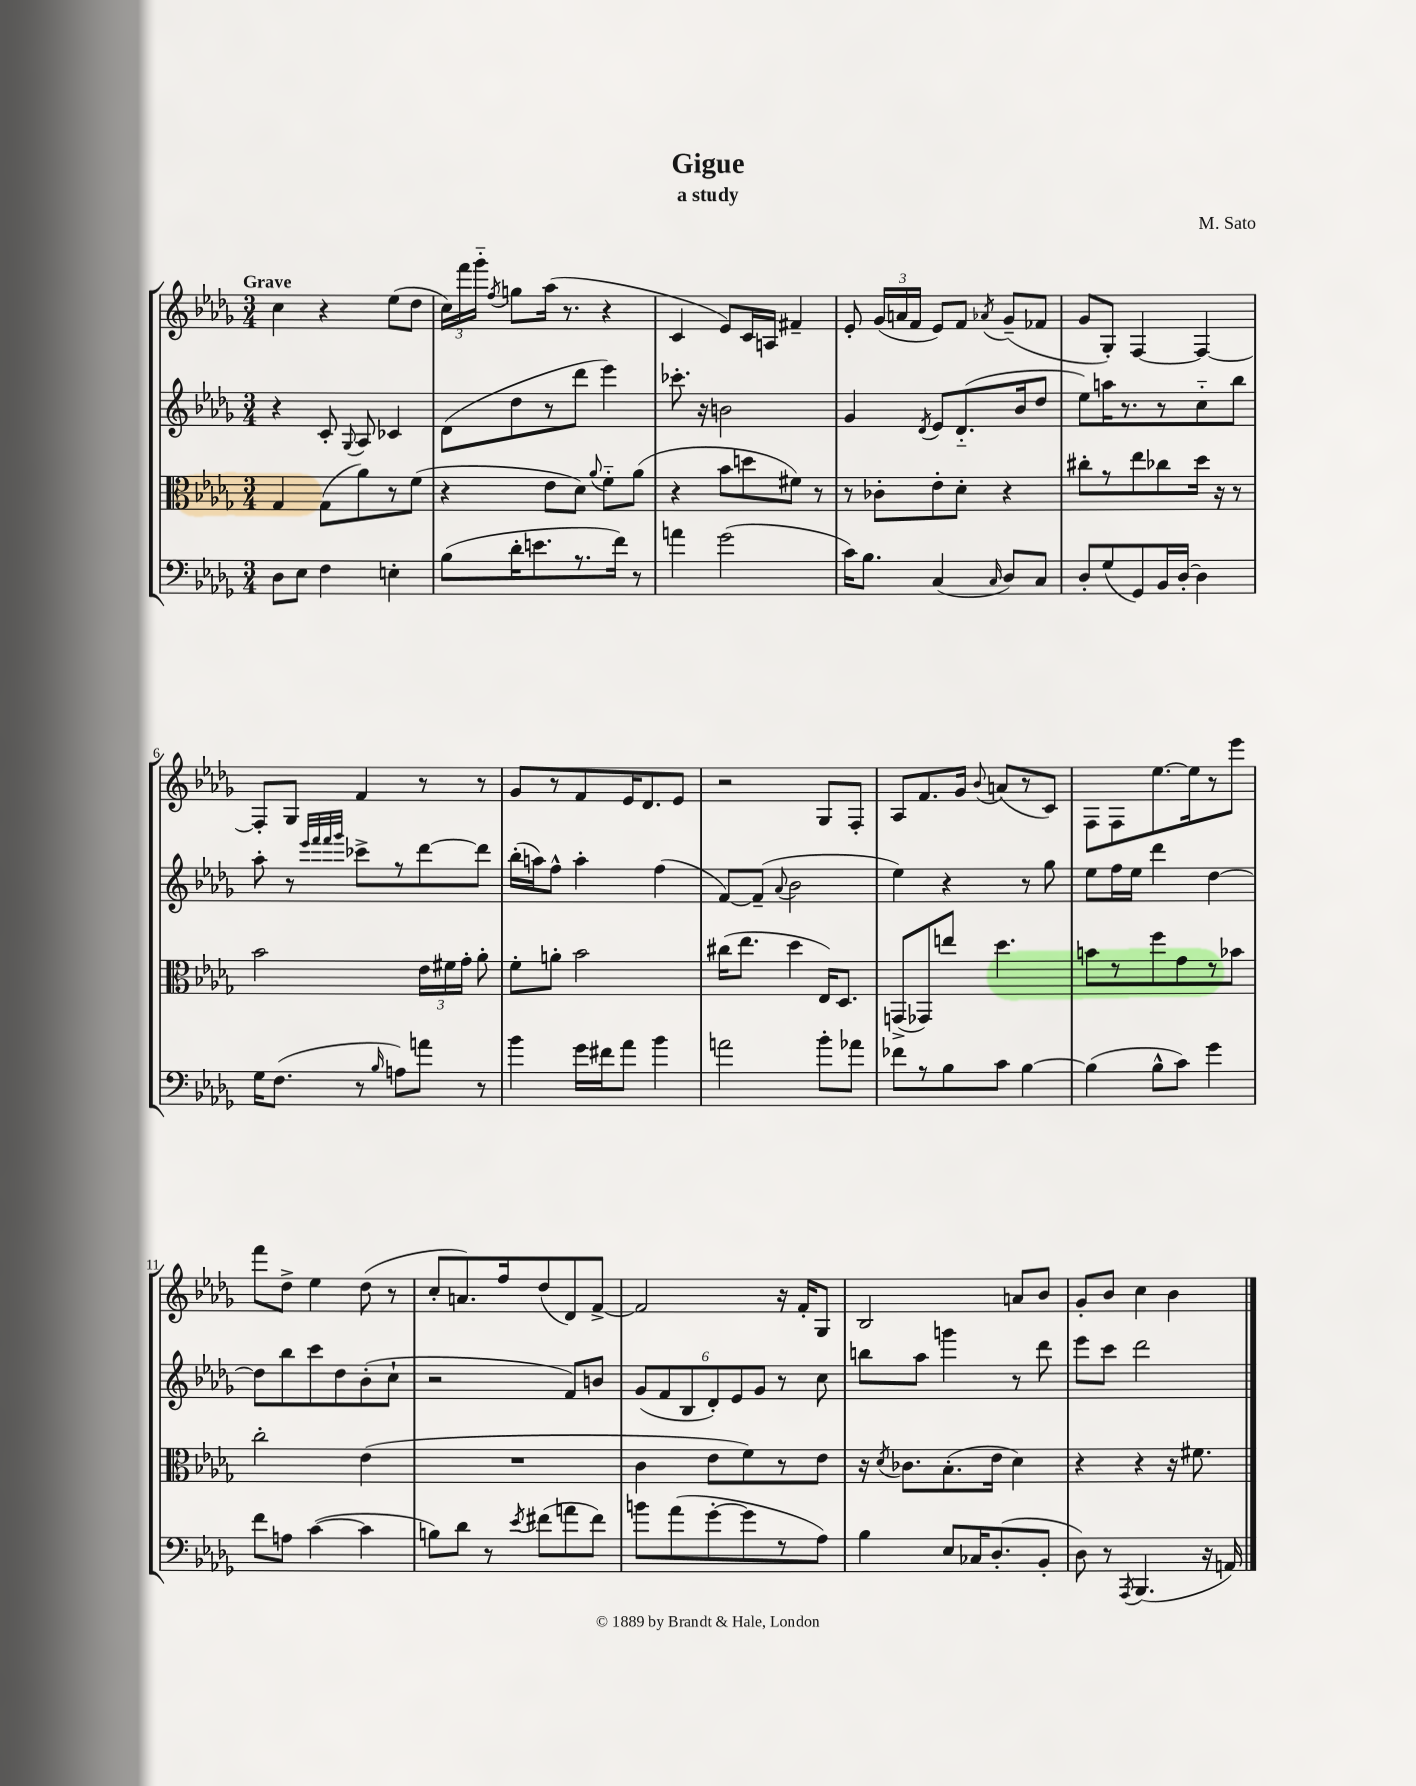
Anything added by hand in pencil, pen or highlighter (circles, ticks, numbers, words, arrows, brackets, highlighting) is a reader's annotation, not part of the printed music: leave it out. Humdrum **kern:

**kern	**kern	**kern	**kern
*staff4	*staff3	*staff2	*staff1
*clefF4	*clefC3	*clefG2	*clefG2
*k[b-e-a-d-g-]	*k[b-e-a-d-g-]	*k[b-e-a-d-g-]	*k[b-e-a-d-g-]
*M3/4	*M3/4	*M3/4	*M3/4
8D-	4G-	4r	4cc
8E-	.	.	.
4F	(8G-	8c'	4r
.	.	8qqG-	.
.	8a-)	8A-	.
4E'	8r	4c-	(8ee-
.	(8f	.	8dd-
=	=	=	=
(8B-	4r	(8d-	24cc)
.	.	.	24fff
.	.	.	24ggg-'~
.	.	.	8qff
16d-'	.	8dd-	8gg
8.e	.	.	.
.	8e-	8r	(16aa-
.	.	.	8.r
8.r	8d-)	8ddd-	.
.	8qqa-	.	.
.	8f'~	4eee-)	4r
16f)	.	.	.
8r	(8a-	.	.
=	=	=	=
4a	4r	8.ccc-'	4c
.	.	16r	.
(2g-	8b-	2b	8e-)
.	8dd	.	16c
.	.	.	16A
.	8f#)	.	4f#~
.	8r	.	.
=	=	=	=
16c)	8r	4g-	8e-'
8.B-	.	.	.
.	8c-'	.	(24g-
.	.	.	24a
.	.	.	24f
.	.	8qd-	.
(4C	8e-'	8e-	8e-)
.	8d-'	(8.d-'~	8f
16qqC	.	.	8qa-
8D-)	4r	.	(8g-~
.	.	16b-	.
8C	.	8dd-	8f-
=	=	=	=
8D-'	8cc#'	8ee-)	8g-
(8G-	8r	16aa	8G-')
.	.	8.r	.
8GG-)	8ee-	.	[4F
16BB-	8cc-	8r	.
[16D-'	.	.	.
4D-]	16dd-	8cc'~	4F_
.	16r	.	.
.	8r	8bb-	.
=	=	=	=
16G-	2b-	8aa-'	8F']
(8.F	.	.	.
.	.	8r	8G-
.	.	32qqeee-	.
.	.	32qqfff	.
.	.	32qqfff	.
.	.	32qqggg-	.
8r	.	8ccc-^	4f
16qqB-	.	.	.
8A)	.	8r	.
8a	24e-	[8ddd-	8r
.	24f#	.	.
.	24g-'	.	.
8r	8a-'	8ddd-]	8r
=	=	=	=
4b-	8f'	(16bb-'	8g-
.	.	16aa)	.
.	8a'	8ff^^	8r
16g-	2b-	4aa'	8f
16f#	.	.	.
8a-	.	.	16e-
.	.	.	8.d-
4b-	.	(4ff	.
.	.	.	8e-
=	=	=	=
2a	(16cc#	[8f)	2r
.	8.ee-	.	.
.	.	(8f~]	.
.	.	8qqa-	.
.	4dd-	2b-	.
8b-'	16E-)	.	8G-
.	8.D-	.	.
8a-	.	.	8F'
=	=	=	=
8f-	(8GG^	4ee-)	8A-
8r	8GG-)	.	8.f
8B-	8ee	4r	.
.	.	.	16g-
.	.	.	8qqb-
8c	4.dd-	.	(8a
[4B-	.	8r	8r
.	.	8gg-	8c)
=	=	=	=
(4B-]	8b	8ee-	8F
.	8r	16ff	8F
.	.	16ee-	.
8B-^^	8ff	4ddd-	[8.ee-
8c)	8g-	.	.
.	.	.	16ee-]
4g-	8r	[4dd-	8r
.	8b-	.	8eee-
=	=	=	=
8f	2cc'	8dd-]	8fff
8A	.	8bb-	8dd-^
([4c	.	8ccc	4ee-
.	.	8dd-	.
4c]	(4e-	(8b-'	(8dd-
.	.	8cc`	8r
=	=	=	=
8B)	2.r	2r	8cc'
8d-	.	.	8.a)
8r	.	.	.
.	.	.	16ff
8qe-	.	.	.
(8f#	.	.	(8dd-
8a	.	8f)	8d-)
8f#)	.	8b	[8f^
=	=	=	=
8b	4c	(12g-	2f]
.	.	12f	.
(8a-	.	.	.
.	.	12B-	.
[8g-'	8e-	12d-')	.
.	.	12e-	.
8g-]	8f)	.	.
.	.	12g-	.
8r	8r	8r	16r
.	.	.	16f'
8A-)	8e-	8cc	8G-
=	=	=	=
4B-	16r	8bb	2B-
.	8qd-	.	.
.	8.c-	.	.
.	.	8aa-	.
8E-	(8.B-'	4ggg	.
16C-	.	.	.
(8.D-'	16e-	.	.
.	4d-)	8r	8a
8BB-'	.	8ddd-	8b-
=	=	=	=
8D-)	4r	8eee-	8g-'
8r	.	8ccc	8b-
8qAAA-	.	.	.
(4.BBB-	4r	2ddd-	4cc
.	16r	.	4b-
.	8.f#	.	.
16r	.	.	.
16AA)	.	.	.
==	==	==	==
*-	*-	*-	*-
